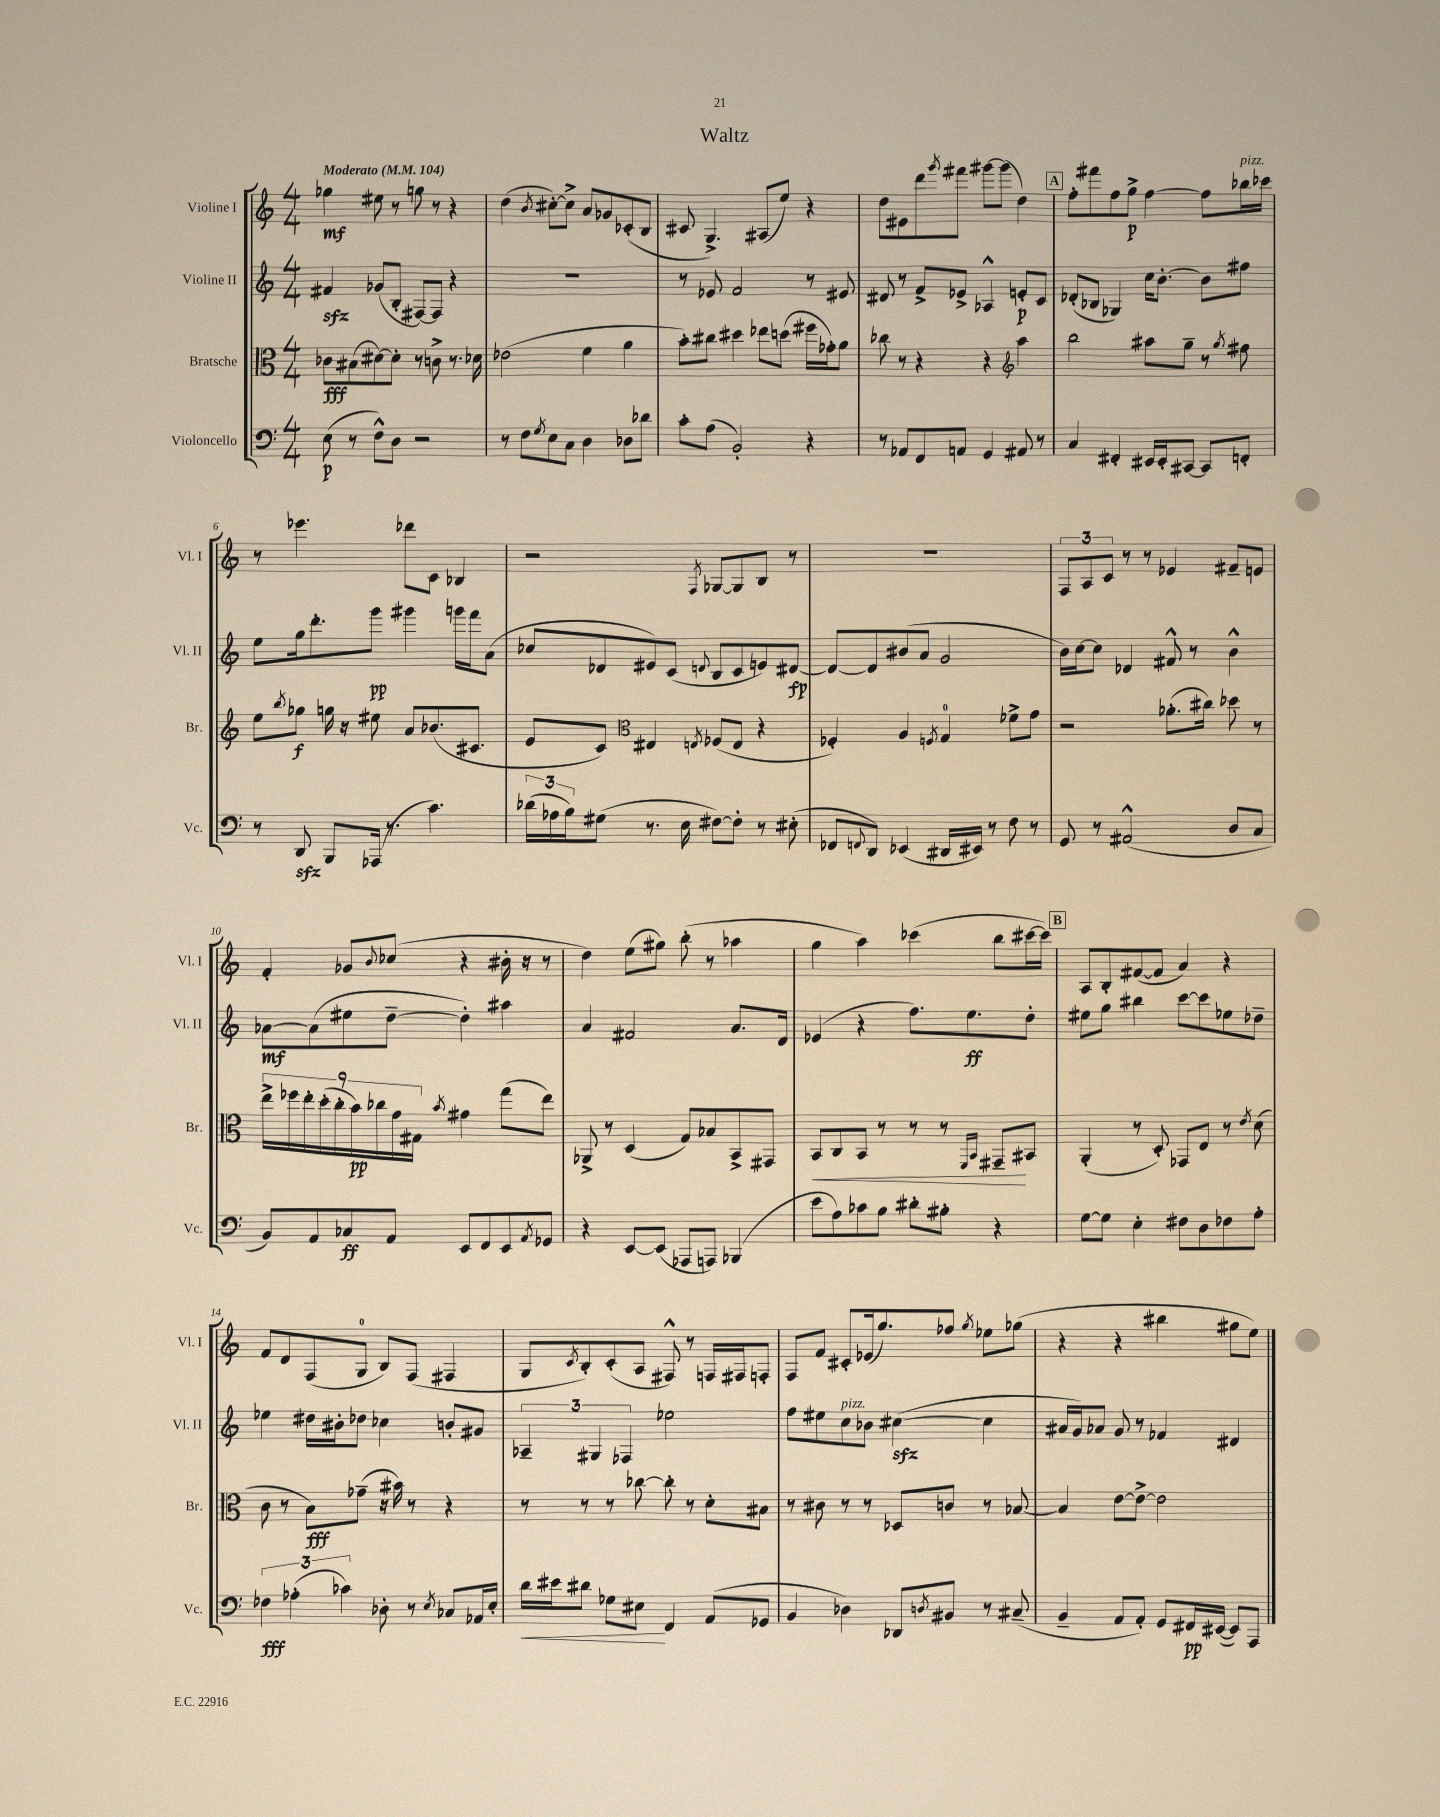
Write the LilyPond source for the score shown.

\header { title = "Waltz" }
<<
\new StaffGroup <<
\new Staff = "s0" \with { instrumentName = "Violine I" shortInstrumentName = "Vl. I" } {
    \clef treble \key c \major \numericTimeSignature \time 4/4 \tempo "Moderato" 4 = 104
    ges''4\mf eis''8 r8 g''8 r8 r4 |
    d''4( \acciaccatura { b'8 } cis''8~-.) cis''8-> a'8 ges'8 ces'8-.( b8 |
    cis'8 g4.->) ais8( e''8) r4 |
    d''8 eis'8 d'''8 \acciaccatura { g'''8 } fis'''8 gis'''8~ gis'''8( d''4) |
    \mark \markup { \box "A" } f''8-. fis'''8 f''8 g''8->\p f''4~ f''8 bes''16^\markup { \italic "pizz." } ces'''16 |
    r8 ees'''4. des'''8 c'8 bes4 |
    r2 \acciaccatura { f8 } ges8~ ges8 b8 r8 |
    R1 |
    \tuplet 3/2 { f8 a8 c'8 } r8 r8 ees'4 fis'8-- e'8 |
    f'4-. ges'8 \appoggiatura { b'8 } ces''8( r4 bis'16-. r16 r8 |
    d''4) e''8( gis''8) b''8-.( r8 aes''4 |
    g''4 a''4) ces'''4( b''8 cis'''16~ cis'''16) |
    \mark \markup { \box "B" } a8 b8-. fis'8~( fis'8 a'4) r4 |
    f'8 d'8 f8( g8-0 b8) f8( fis4 |
    g8 \acciaccatura { c'8 } b8-.) c'8-.( a8 fis8-^) r8 f16 fis16 f8-. |
    f8 f'8 cis'8-. ees'16( g''8.) fes''8 \acciaccatura { g''8 } ees''8 ges''8( |
    r4 r4 bis''4 gis''8 e''8) \bar "|." |
}
\new Staff = "s1" \with { instrumentName = "Violine II" shortInstrumentName = "Vl. II" } {
    \clef treble \key c \major \numericTimeSignature \time 4/4
    fis'4\sfz ges'8( b8-. fis8~) fis8 r4 |
    R1 |
    r8 ees'8 f'2 r8 eis'8 |
    dis'8 r8 f'8-> ees'8-> aes4-^ e'8-.\p c'8 |
    \mark \markup { \box "A" } des'8-.( bes8 ges4) c''16 b'8.~-. b'8 fis''8 |
    e''8 g''16 d'''8.-. g'''8\pp gis'''4 g'''16 f'''16 a'8( |
    ces''8 des'8 eis'8) c'8( \appoggiatura { d'8 } b8 c'8 e'8) dis'8~\fp |
    dis'8~ dis'8 bis'8( a'8 g'2 |
    b'16) c''16~ c''8 des'4 fis'8-^ r8 b'4-^ |
    aes'8~\mf aes'8( eis''8 d''8~-- d''4-.) ais''4 |
    a'4 fis'2 a'8. d'16 |
    ees'4( r4 f''8.) e''8.\ff d''8-. |
    \mark \markup { \box "B" } eis''8 g''8 bis''4 c'''8~ c'''8 ees''8 des''8-- |
    ees''4 dis''16 bis'16-. des''8 ces''4 b'8-. gis'8 |
    \tuplet 3/2 { aes4-- gis4 fes4 } ees''2 |
    f''8 eis''8 c''8^\markup { \italic "pizz." } bes'8 cis''4~\sfz( cis''4 |
    ais'16 g'16) aes'8 g'8 r8 fes'4 dis'4 \bar "|." |
}
\new Staff = "s2" \with { instrumentName = "Bratsche" shortInstrumentName = "Br." } {
    \clef alto \key c \major \numericTimeSignature \time 4/4
    ces'8\fff bis8( dis'8~) dis'8-. r8 c'8-> r8. des'16 |
    ees'2( f'4 a'4 |
    b'8-.) cis''8 dis''4 ees''8 d''8( fis''16 ges'16-.) a'8 |
    ces''8 r8 r4 r4 \clef treble a''4 |
    \mark \markup { \box "A" } b''2 ais''8 g''8-- r8 \acciaccatura { g''8 } fis''8 |
    e''8 \acciaccatura { b''8 } ges''8\f g''16 r16 eis''8 a'8 bes'8.( cis'8. |
    e'8 c'8) \clef alto eis4 \acciaccatura { e8 } fes8( e8 r4 |
    fes4-.) a4 \acciaccatura { f8 } g4-0 fes'8-> g'8 |
    r2 aes'8.-.( cis''16) des''8 r8 |
    \tuplet 9/8 { e''16-> fes''16 e''16-. d''16-.( c''16-. b'16\pp) ces''16 g'16 gis16 } \acciaccatura { b'8 } gis'4 g''8( e''8) |
    aes,8-> r8 d4( g8) bes8 b,8-> gis,8 |
    b,8\< c8 b,8 r8 r8 r8 \grace { f,16 b,16 } gis,8--\! bis,8 |
    \mark \markup { \box "B" } a,4-.( r8 d8-.) ges,8 e8 r8 \acciaccatura { e'8 } d'8( |
    c'8 r8 b8\fff) ges'8--( r16 bis'16) r8 r4 |
    r8 r8 r8 ces''8~ ces''8-. r8 d'8-. bis8 |
    r8 cis'8 r8 r8 des8 c'8 r8 bes8~ |
    bes4 e'8~ e'8~-> e'2 \bar "|." |
}
\new Staff = "s3" \with { instrumentName = "Violoncello" shortInstrumentName = "Vc." } {
    \clef bass \key c \major \numericTimeSignature \time 4/4
    e8\p( r8 f8-^) d8 r2 |
    r8 f8 \acciaccatura { g8 } e8 c8 d4 des8 des'8 |
    c'8-. a8( b,2-.) r4 |
    r8 aes,8 f,8 a,8 g,4 ais,8 r8 |
    \mark \markup { \box "A" } c4 fis,4-. eis,16 eis,16-. cis,8~ cis,8 f,8-. |
    r8 d,8\sfz b,,8 aes,,16( r8. c'4.) |
    \tuplet 3/2 { des'16( aes16 b16) } gis8( r8. e16 fis8~) fis8-. r8 eis8-.( |
    fes,8 \appoggiatura { f,8 } d,8) ees,4( dis,16 eis,16) r8 f8 r8 |
    g,8 r8 ais,2-^( d8 c8 |
    b,8) a,8 ces8\ff a,8 e,8 f,8 e,8 \acciaccatura { a,8 } ges,8 |
    r4 e,8~ e,8( aes,,8 a,,8) bes,,4( |
    e'8 a8) ces'8 b8 dis'8-. bis8-. r4 |
    \mark \markup { \box "B" } g8~ g8 e4-. fis8 d8 fes8 a8-. |
    \tuplet 3/2 { fes4\fff aes4-.( ces'4) } des8-. r8 \acciaccatura { e8 } ces8 aes,16 e16-. |
    d'16\< eis'16 dis'8 ges8 eis8\! f,4 a,8( ges,8 |
    b,4 des4) des,8 \acciaccatura { d8 } bis,8 r8 cis8--( |
    b,4-- a,8 a,8-.) g,8 fis,16\pp eis,16~( eis,8) a,,8 \bar "|." |
}
>>
>>
